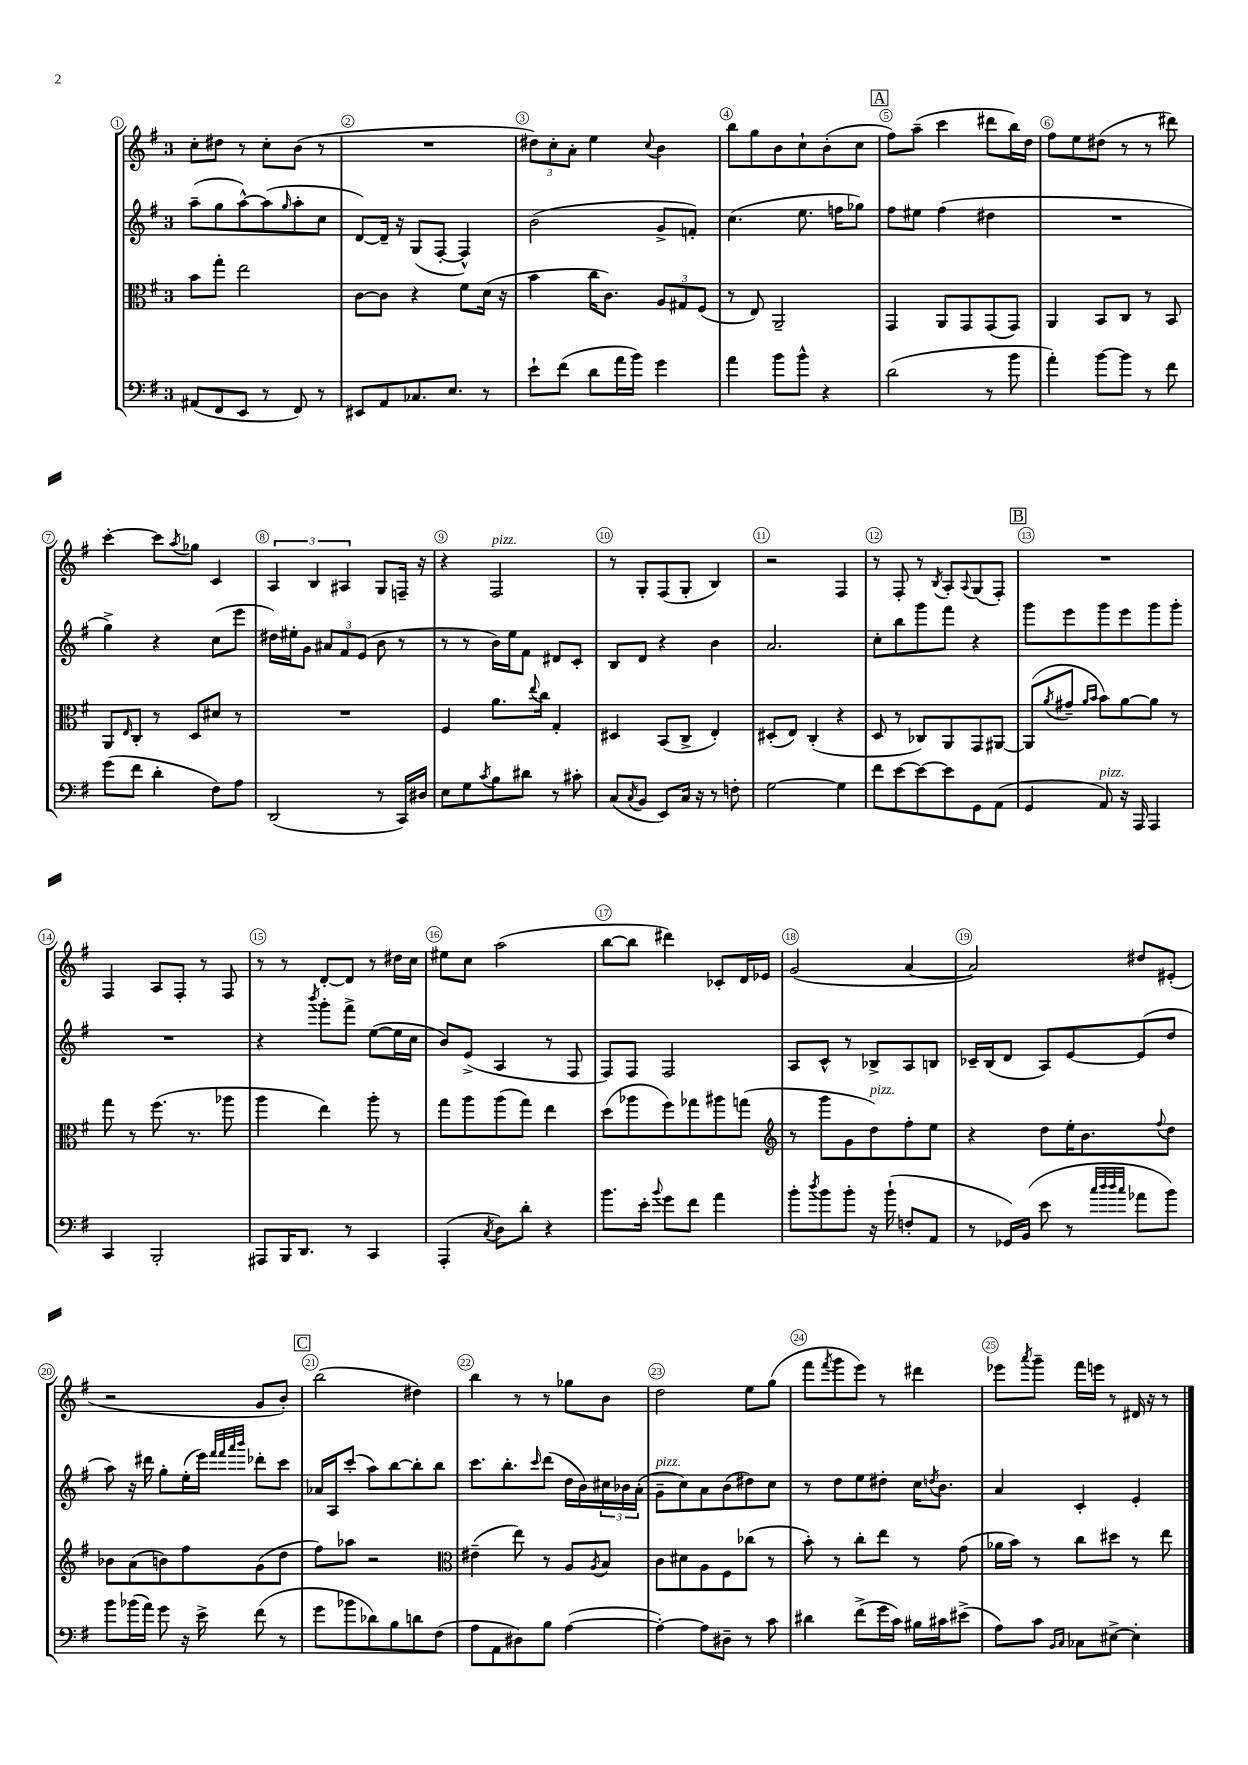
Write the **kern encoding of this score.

**kern	**kern	**kern	**kern
*part4	*part3	*part2	*part1
*staff4	*staff3	*staff2	*staff1
*clefF4	*clefC3	*clefG2	*clefG2
*k[f#]	*k[f#]	*k[f#]	*k[f#]
*M3/4	*M3/4	*M3/4	*M3/4
=1	=1	=1	=1
(8AA#X/L	8b\L	(8aa~\L	8cc'\L
8FF#/	8gg'\J	8gg\	8dd#X\J
8EE/J	2ee\	[8aa^^\)	8r
8r	.	(8aa\]	8cc'\L
.	.	16qqgg/	.
8FF#/)	.	8aa'\	(8b\J
8r	.	8cc\J	8r
=2	=2	=2	=2
8EE#X/L	[8c\L	[8d/L)	2.r
8AA/	8c\J]	16d~/Jk]	.
.	.	16r	.
8.C-X/	4r	(8G/L	.
.	.	[8F#'/J	.
8.E/J	.	.	.
.	8f#\L	4F#^^/])	.
8r	(16d\Jk	.	.
.	16r	.	.
=3	=3	=3	=3
8e`\L	4b\	(2b\	12dd#X\L)
.	.	.	12cc'\
(8f#\J	.	.	.
.	.	.	12a'\J
8d\L	16cc\KL	.	4ee\
.	8.c\J)	.	.
16a\L	.	.	.
16b\JJ)	.	.	.
.	.	.	8qqcc/
4g\	12A/L	8g^/L	4b\
.	12G#X/	.	.
.	.	8fn'/J)	.
.	(12F#/J	.	.
=4	=4	=4	=4
4a\	8r	(4.cc\	8bb\L
.	8E/)	.	8gg\
8b\L	2AA~/	.	8b\
8b^^\J	.	8.ee\	8cc`\
4r	.	.	(8b'\
.	.	16ffn\KL	.
.	.	8gg-X\J)	8cc\J
!!LO:REH:place=s1:t=A
=5	=5	=5	=5
(2d\	4GG/	8ff#\L	8ff#\L)
.	.	8ee#X\J	(8aa~\J
.	8AA/L	(4ff#\	4ccc\
.	8GG/	.	.
8r	(8GG/	4dd#X\	8ddd#X\L
8b\	8GG/J)	.	16bb\L)
.	.	.	16dd\JJ
=6	=6	=6	=6
4a'\)	4AA/	2.r	8ff#\L
.	.	.	8ee\
[8b\L	8BB/L	.	(8dd#X\J
8b\J]	8C/J	.	8r
8r	8r	.	8r
8f#\	8BB/	.	8ddd#X\)
!!LO:LB:g=z
=7	=7	=7	=7
(8g\L	8AA/L	4gg^\)	[4ccc'\
.	16qqE/	.	.
8f#\J	8C'/J	.	.
4d'\	8r	4r	8ccc\L]
.	.	.	8qaa/
.	8D/L	.	8gg-X\J
8F#\L)	8d#X/J	(8cc\L	4c/
8A\J	8r	8eee\J	.
=8	=8	=8	=8
(2DD/	2.r	16dd#X\LL)	6A/
.	.	16ee#X'\J	.
.	.	8g\J	.
.	.	.	6B/
.	.	12a#X/L	.
.	.	12f#/	6A#X/
.	.	(12e/J	.
8r	.	8b\	8G/L
16CC/LL)	.	8r	16Fn~/Jk
16D#X/JJ	.	.	16r
=9	=9	=9	=9
8E\L	4F#/	8r	4r
8G\	.	8r	.
8qc/	.	.	.
!	!	!	!LO:TX:a:i:t=pizz.
8B\	8.a\L	16b\LL)	2F#/
.	.	16ee\J	.
8d#X\J	.	8f#\J	.
.	8qqee/	.	.
.	16cc\Jk	.	.
8r	4G'/	8d#X/L	.
8c#X'\	.	8c'/J	.
=10	=10	=10	=10
(8C/L	4D#X/	8B/L	8r
8qC/	.	.	.
8BB/J	.	8d/J	8G'/L
8EE/L)	(8BB/L	4r	(8F#/
16C/Jk	8C^/J	.	8G'/J
16r	.	.	.
8r	4E'/)	4b\	4B/)
8Fn'\	.	.	.
=11	=11	=11	=11
[2G\	(8D#X'/L	2.a/	2r
.	8E/J)	.	.
.	(4C'/	.	.
4G\]	4r	.	4F#/
=12	=12	=12	=12
8f#\L	8D/	8cc'\L	8r
[8e\	8r	8bb\	8F#'/
8e\_	8C-X/L)	8ggg\	8r
.	.	.	8qB/
8e\]	8AA/	8fff#\J	8A'/L
.	.	.	8qqA/
8GG\	8GG/	4r	(8G/
(8AA\J	[8AA#X/J	.	8F#'/J)
!!LO:REH:place=s1:t=B
=13	=13	=13	=13
4GG/	(8AA#/L]	8ggg\L	2.r
.	8qa/	.	.
.	8g#X~/J	8eee\	.
.	16qqa/LL	.	.
.	16qqb/JJ	.	.
!LO:TX:a:i:t=pizz.	!	!	!
8AA/)	8b\L)	8ggg\	.
16r	[8a\	8eee\	.
16AAA/	.	.	.
4AAA/	8a\J]	8ggg\	.
.	8r	8ggg'\J	.
!!LO:LB:g=z
=14	=14	=14	=14
4CC/	8gg\	2.r	4F#/
.	8r	.	.
2BBB'/	(8.ff#\	.	8A/L
.	.	.	8F#'/J
.	8.r	.	.
.	.	.	8r
.	8aa-X\	.	8F#/
=15	=15	=15	=15
8AAA#X/L	4aa\	4r	8r
16BBB/K	.	.	8r
8.DD/J	.	.	.
.	.	8qbbb/	.
.	4ee\)	8ggg'\L	[8d'/L
8r	.	8fff#^\J	8d/J]
4CC/	8aa'\	([8ee\L	8r
.	8r	16ee\L]	16dd#X\LL
.	.	16cc\JJ	16cc\JJ
=16	=16	=16	=16
(4AAA'/	8gg\L	8b/L)	8ee#X\L
.	8aa\	(8e^/J	8cc\J
8qC/	.	.	.
8D\L)	(8aa\	4A/	(2aa\
8d'\J	8gg\J)	.	.
4r	4ee\	8r	.
.	.	8F#/	.
=17	=17	=17	=17
8.b\L	(8dd\L	8F#/L)	[8bb\L
.	8aa-X\	8F#/J	8bb\J]
16e'\Jk	.	.	.
8qqb/	.	.	.
8g\L	8ff#\)	2F#/	4ddd#X\)
8f#\J	8gg-X\	.	.
4a\	8aa#X\	.	8c-X'/L
.	(8ggn\J	.	16d/L
.	.	.	16e-X/JJ
=18	=18	=18	=18
*	*clefG2	*	*
8b'\L	8r	8A/L	(2g/
8qdd/	.	.	.
8b\	8ggg\L	8c^^/J	.
8b'\J	8g\	8r	.
!	!LO:TX:a:i:t=pizz.	!	!
16r	8dd\)	8B-X^/L	.
(16b`\	.	.	.
8Fn'/L	8ff#'\	8A/	[4a/
8AA/J	8ee\J	8Bn/J	.
=19	=19	=19	=19
8r	4r	16c-X~/LL	2a/])
.	.	(16B/J	.
16GG-X/LL)	.	8d/J	.
(16BB/JJ	.	.	.
8e\	8dd\L	8A/L)	.
8r	16ee'\K	[8e/	.
.	8.b\	.	.
32qqcc/LLL	.	.	.
32qqdd/	.	.	.
32qqdd/	.	.	.
32qqcc/JJJ	.	.	.
8a-X\L	.	(8e/]	8dd#X/L
.	8qqff#/	.	.
8b\J)	8dd\J	8dd/J	(8e#X'/J
!!LO:LB:g=z
=20	=20	=20	=20
8b\L	8b-X\L	8aa\)	2r
(16b-X\L	(8a\	16r	.
16a\JJ)	.	16ddd#X\	.
8g\	8bn\)	8gg'\L	.
16r	8ff#\	(16ee'\L	.
16e^\	.	16eee\JJ)	.
.	.	32qqfff#/LLL	.
.	.	32qqfff#/	.
.	.	32qqaaa/	.
.	.	32qqbbb/JJJ	.
(8f#\	(8g\	8ddd-X'\L	8g/L
8r	8dd\J	8ccc\J	8b'/J)
!!LO:REH:place=s1:t=C
=21	=21	=21	=21
8g\L	8ff#\L)	16a-X/LL	(2bb\
.	.	16A/J	.
8b-X\	8aa-X\J	(8ccc'/J	.
8d-X\)	2r	8aa\L)	.
8B\	.	[8bb\	.
8dn\	.	8bb'\]	4dd#X\)
(8F#\J	.	8bb\J	.
=22	=22	=22	=22
*	*clefC3	*	*
8A\L	(4e#X~\	8.ccc\L	4bb\
8AA\	.	.	.
.	.	8.bb'\	.
8D#X\)	8ee\)	.	8r
.	.	16qqccc/	.
8B\J	8r	(8ddd\J	8r
([4A\	8A/L	16dd\LL	8gg-X\L
.	.	16b\)	.
.	8qA/	.	.
.	8B/J	24cc#X\	8b\J
.	.	24b-X\	.
.	.	(24a'\JJ	.
=23	=23	=23	=23
!	!	!LO:TX:a:i:t=pizz.	!
4A'\_)	8c\L	8g~\L	2dd\
.	8d#X\	8cc\)	.
8A\L]	8A\	8a\	.
8D#X~\J	8F#\	(8b\	.
8r	(8cc-X\J	8dd#X\)	8ee\L
8c\	8r	8cc\J	(8gg\J
=24	=24	=24	=24
4d#X\	8b'\)	8r	8fff#\L
.	.	.	8qfff#/
.	8r	8dd\L	8ggg\
(8f#^\L	8cc'\L	8ee\	8eee\J)
16g\L	8ee\J	8dd#X'\J	8r
16c\JJ)	.	.	.
16B#X\LL	8r	16cc\KL	4ddd#X\
.	.	8qddn/	.
16c#X\J	.	8.b\J	.
(8e#X^\J	(8g\	.	.
=25	=25	=25	=25
8A\L)	16a-X\LL	4a/	8eee-X\L
.	16b\JJ)	.	.
.	.	.	8qaaa/
8c\J	8r	.	8ggg~\J
16qqBB/LL	.	.	.
16qqC/JJ	.	.	.
8C-X\L	8cc\L	4c'/	16fff#\LL
.	.	.	16eeen\JJ
[8E#X^\J	8dd#X\J	.	8r
4E#'\]	8r	4e'/	16d#X/
.	.	.	16r
.	8ee\	.	8r
==	==	==	==
*-	*-	*-	*-
